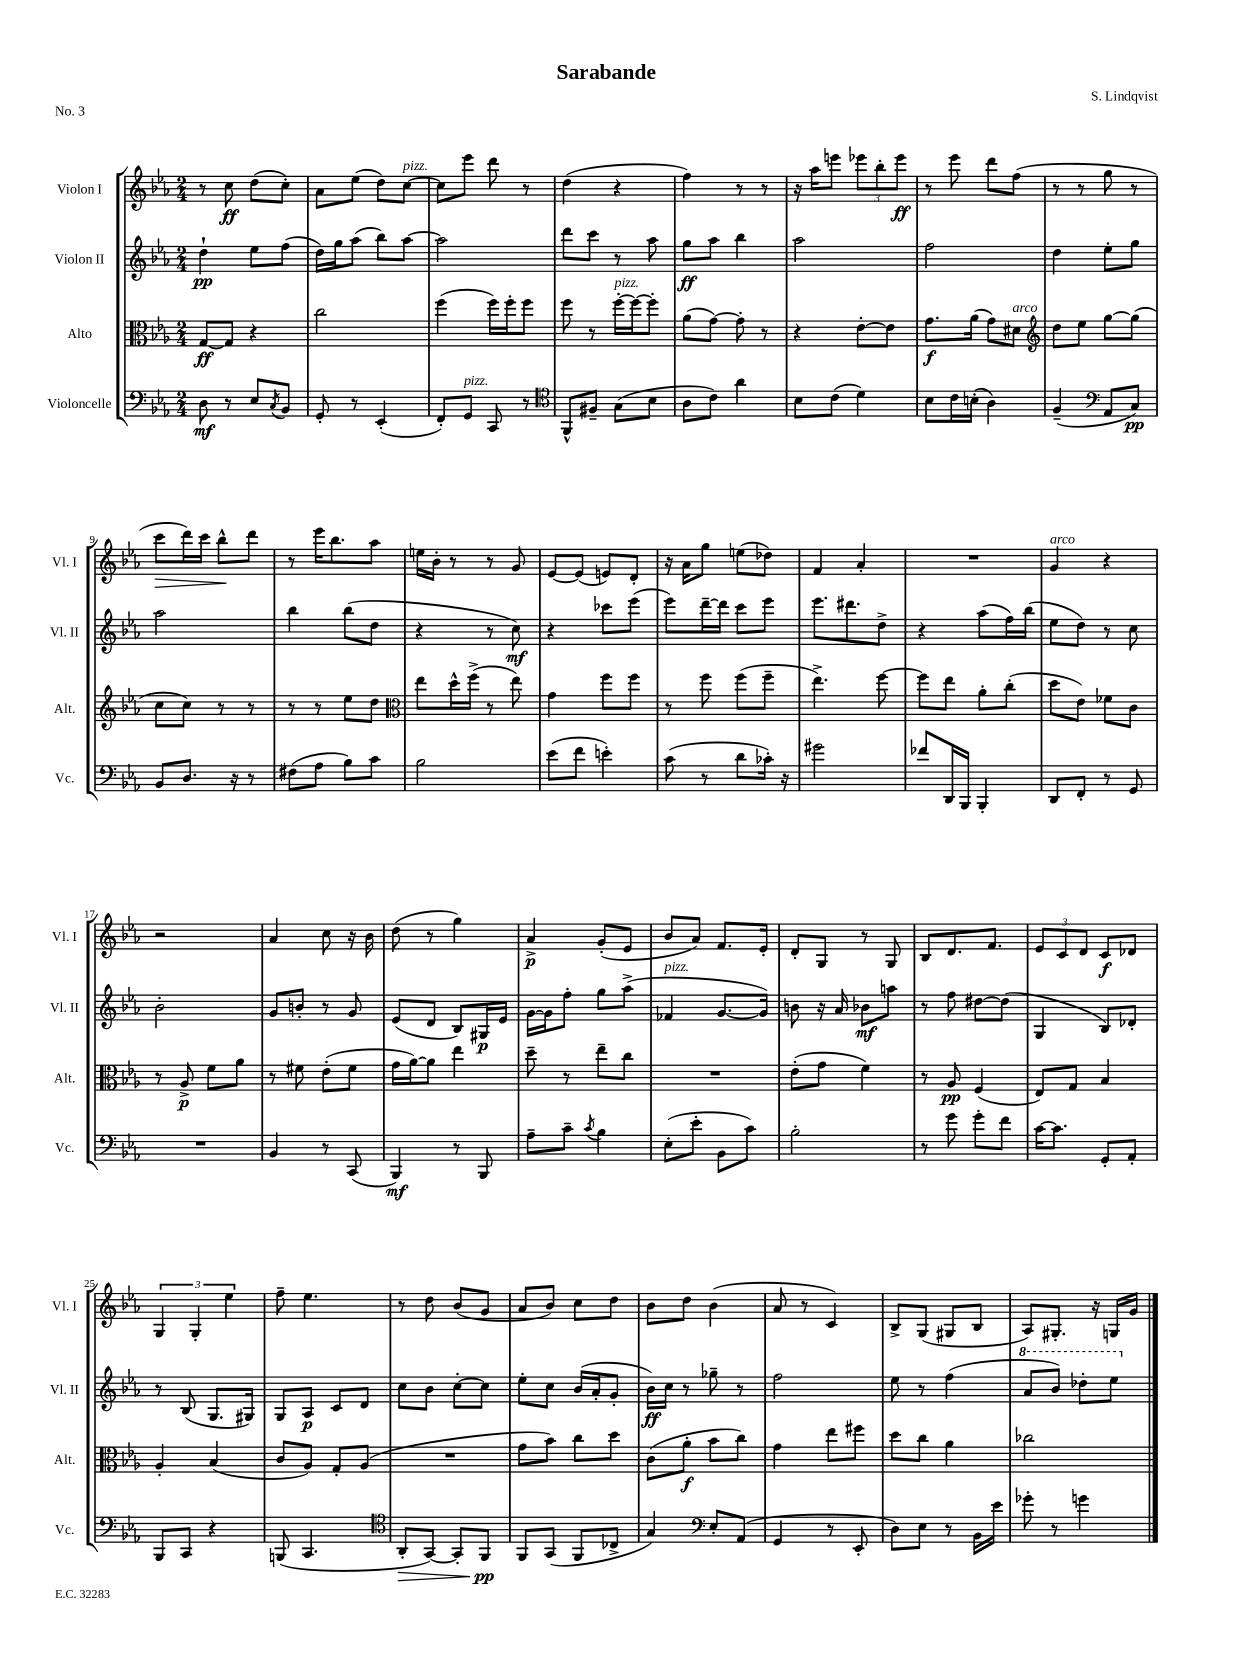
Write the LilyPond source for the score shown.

\header { title = "Sarabande" composer = "S. Lindqvist" piece = "No. 3" }
<<
\new StaffGroup <<
\new Staff = "s0" \with { instrumentName = "Violon I" shortInstrumentName = "Vl. I" } {
    \clef treble \key ees \major \numericTimeSignature \time 2/4
    r8 c''8\ff d''8( c''8-.) |
    aes'8 ees''8( d''8) c''8~^\markup { \italic "pizz." } |
    c''8 ees'''8 d'''8 r8 |
    d''4( r4 |
    f''4) r8 r8 |
    r16 aes''16 e'''8 \tuplet 3/2 { ees'''8 bes''8-. ees'''8\ff } |
    r8 ees'''8 d'''8 f''8( |
    r8 r8 g''8 r8 |
    c'''8\> d'''16) c'''16 bes''8-^\! d'''8 |
    r8 ees'''16 bes''8. aes''8 |
    e''16 bes'16-. r8 r8 g'8 |
    ees'8~ ees'8( e'8) d'8-. |
    r16 aes'16 g''8 e''8( des''8) |
    f'4 aes'4-. |
    R2 |
    g'4^\markup { \italic "arco" } r4 |
    r2 |
    aes'4 c''8 r16 bes'16 |
    d''8( r8 g''4) |
    aes'4->\p g'8-.( ees'8 |
    bes'8 aes'8) f'8. ees'16-. |
    d'8-. g8 r8 g8 |
    bes8 d'8. f'8. |
    \tuplet 3/2 { ees'8 c'8 d'8 } c'8\f des'8 |
    \tuplet 3/2 { g4 g4-. ees''4 } |
    f''8-- ees''4. |
    r8 d''8 bes'8( g'8 |
    aes'8 bes'8) c''8 d''8 |
    bes'8 d''8 bes'4( |
    aes'8 r8 c'4) |
    bes8-> g8( gis8 bes8 |
    aes8) gis8.-. r16 g16 g'16 \bar "|." |
}
\new Staff = "s1" \with { instrumentName = "Violon II" shortInstrumentName = "Vl. II" } {
    \clef treble \key ees \major \numericTimeSignature \time 2/4
    d''4-!\pp ees''8 f''8( |
    d''16) g''16 aes''8( bes''8) aes''8~ |
    aes''2 |
    d'''8 c'''8 r8 aes''8 |
    g''8\ff aes''8 bes''4 |
    aes''2 |
    f''2 |
    d''4 ees''8-. g''8 |
    aes''2 |
    bes''4 bes''8( d''8 |
    r4 r8 c''8\mf) |
    r4 ces'''8 ees'''8( |
    ees'''8) d'''16~-- d'''16 c'''8 ees'''8 |
    ees'''8. dis'''8. d''8-> |
    r4 aes''8( f''16) bes''16( |
    ees''8 d''8) r8 c''8 |
    bes'2-. |
    g'8 b'8-. r8 g'8 |
    ees'8( d'8 bes8) gis16\p ees'16 |
    g'16~ g'16 f''8-. g''8 aes''8->( |
    fes'4^\markup { \italic "pizz." } g'8.~ g'16) |
    b'8 r16 aes'16 bes'8\mf a''8 |
    r8 f''8 dis''8~ dis''8( |
    g4 bes8) des'8-. |
    r8 bes8( g8. gis16) |
    g8 aes8\p c'8 d'8 |
    c''8 bes'8 c''8~-. c''8 |
    ees''8-. c''8 bes'16( aes'16-. g'8-. |
    bes'16\ff) c''16 r8 ges''8-- r8 |
    f''2 |
    ees''8 r8 f''4( |
    \ottava #1 aes''8 bes''8) des'''8-. ees'''8 \ottava #0 \bar "|." |
}
\new Staff = "s2" \with { instrumentName = "Alto" shortInstrumentName = "Alt." } {
    \clef alto \key ees \major \numericTimeSignature \time 2/4
    g8~\ff g8 r4 |
    c''2 |
    f''4( f''16) f''16-. f''8 |
    f''8 r8 f''16~-.^\markup { \italic "pizz." } f''16~ f''8-. |
    aes'8( g'8~) g'8-. r8 |
    r4 ees'8~-. ees'8 |
    g'8.\f aes'16( g'8) dis'8^\markup { \italic "arco" } |
    \clef treble d''8 ees''8 g''8~ g''8( |
    c''8 c''8) r8 r8 |
    r8 r8 ees''8 d''8 |
    \clef alto ees''8 d''16-^ f''16->( r8 ees''8) |
    g'4 f''8 f''8 |
    r8 f''8 f''8( f''8-- |
    ees''4.->) f''8~ |
    f''8 ees''8 aes'8-. c''8-.( |
    d''8 ees'8) fes'8 c'8 |
    r8 aes8->\p f'8 aes'8 |
    r8 fis'8 ees'8-.( fis'8 |
    g'16 aes'16~) aes'8 ees''4 |
    d''8-- r8 ees''8-- c''8 |
    R2 |
    ees'8-.( g'8 f'4) |
    r8 aes8\pp f4( |
    ees8) g8 bes4 |
    aes4-. bes4( |
    c'8 aes8) g8-. aes8( |
    R2 |
    g'8 bes'8) c''8 d''8 |
    c'8( aes'8-.\f bes'8 c''8) |
    g'4 ees''8 fis''8 |
    d''8 c''8 aes'4 |
    ces''2 \bar "|." |
}
\new Staff = "s3" \with { instrumentName = "Violoncelle" shortInstrumentName = "Vc." } {
    \clef bass \key ees \major \numericTimeSignature \time 2/4
    d8\mf r8 ees8 \acciaccatura { c8 } bes,8 |
    g,8-. r8 ees,4-.( |
    f,8-.) g,8^\markup { \italic "pizz." } c,8 r8 |
    \clef tenor f,8-^ fis8-- g8( bes8 |
    aes8 c'8) aes'4 |
    bes8 c'8( d'4) |
    bes8 c'16 b16-.( aes4) |
    f4--( \clef bass aes,8 c8\pp) |
    bes,8 d8. r16 r8 |
    fis8( aes8 bes8) c'8 |
    bes2 |
    ees'8( f'8 e'4-.) |
    c'8( r8 d'8 ces'16-.) r16 |
    gis'2 |
    fes'8 d,16 bes,,16 bes,,4-. |
    d,8 f,8-. r8 g,8 |
    R2 |
    bes,4 r8 c,8( |
    bes,,4\mf) r8 bes,,8 |
    aes8-- c'8-- \acciaccatura { c'8 } bes4 |
    ees8-.( ees'8-. bes,8 c'8) |
    bes2-. |
    r8 g'8 g'8-. f'8 |
    c'16~ c'8. g,8-. aes,8-. |
    bes,,8 c,8 r4 |
    b,,8( c,4. |
    \clef tenor aes,8-.\> g,8~) g,8-. f,8\pp\! |
    f,8 g,8( f,8 ces8-> |
    g4) \clef bass ees8-. aes,8( |
    g,4 r8 ees,8-. |
    d8) ees8 r8 bes,16 ees'16 |
    ges'8-. r8 g'4 \bar "|." |
}
>>
>>
